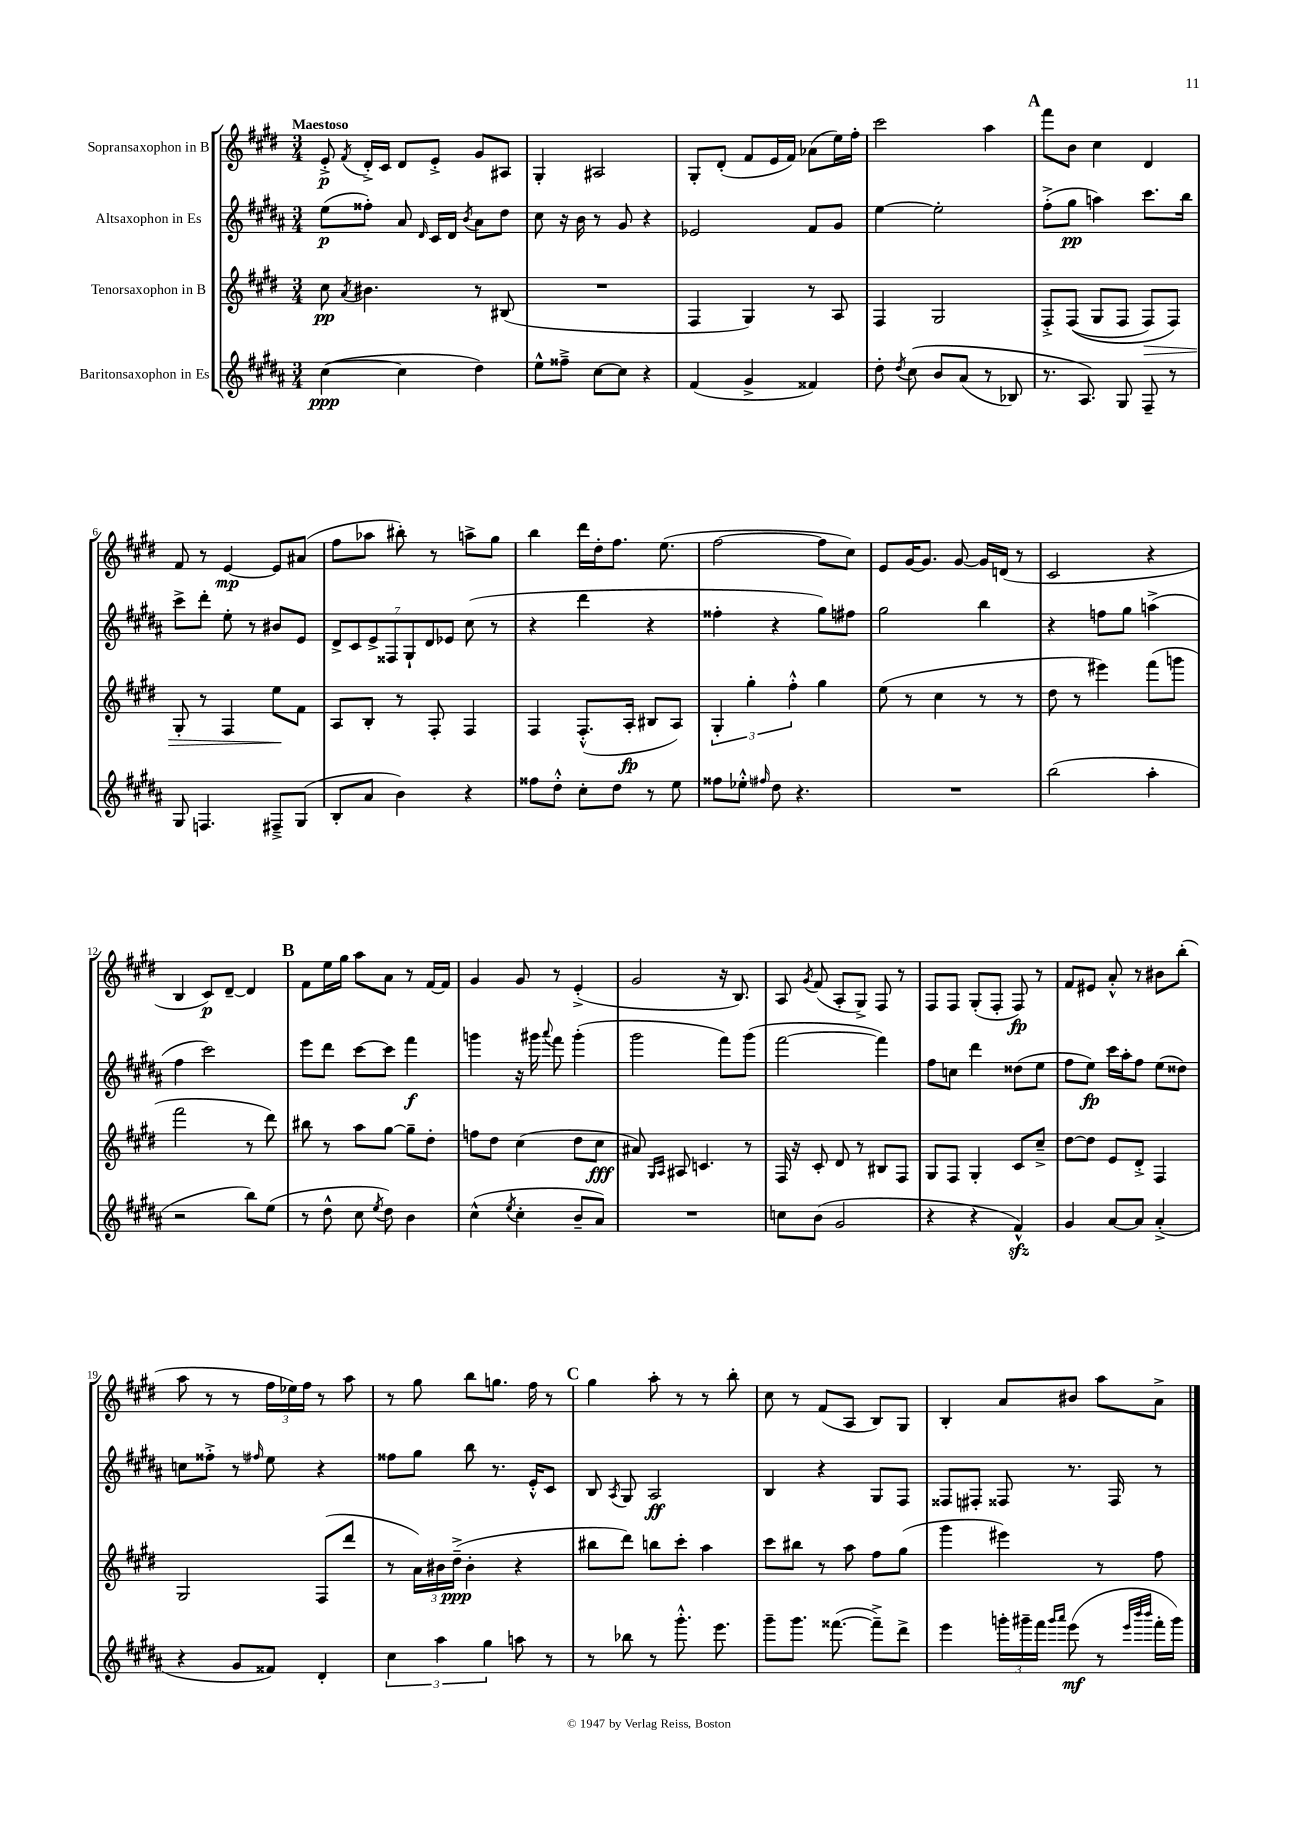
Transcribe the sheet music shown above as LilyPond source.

<<
\new StaffGroup <<
\new Staff = "s0" \with { instrumentName = "Sopransaxophon in B" } {
    \clef treble \key e \major \numericTimeSignature \time 3/4 \tempo "Maestoso"
    \autoBeamOff e'8-.->\p \acciaccatura { fis'8 } dis'16[-.-> cis'16] dis'8[ e'8]-.-> gis'8[ ais8] |
    gis4-. ais2 |
    gis8[-. dis'8]-.( fis'8[ e'16 fis'16]) aes'8[( e''16) fis''16]-. |
    cis'''2 a''4 |
    \mark \markup { \bold "A" } fis'''8[ b'8] cis''4 dis'4 |
    fis'8 r8 e'4~\mp e'8[ ais'8]( |
    fis''8[ aes''8] bis''8-.) r8 a''8[-> gis''8] |
    b''4 dis'''16[ dis''16-. fis''8.] e''8.( |
    fis''2~ fis''8[ cis''8]) |
    e'8[ gis'16~ gis'8.] gis'8~ gis'16[ d'16]( r8 |
    cis'2 r4 |
    b4 cis'8[\p) dis'8]~-- dis'4 |
    \mark \markup { \bold "B" } fis'8[ e''16 gis''16] a''8[ a'8] r8 fis'16[~ fis'16] |
    gis'4 gis'8 r8 e'4-.->( |
    gis'2 r16 b8.) |
    a8 \acciaccatura { gis'8 } fis'8( a8[-. gis8]->) fis8 r8 |
    fis8[ fis8] gis8[-.( fis8]-. fis8\fp) r8 |
    fis'8[ eis'8] a'8-.-^ r8 bis'8[ b''8]-.( |
    a''8 r8 r8 \tuplet 3/2 { fis''16[ ees''16) fis''16] } r8 a''8 |
    r8 gis''8 b''8[ g''8.] fis''16 r8 |
    \mark \markup { \bold "C" } gis''4 a''8-. r8 r8 b''8-. |
    cis''8 r8 fis'8[( a8] b8[) gis8] |
    b4-. a'8[ bis'8] a''8[ a'8]-> \bar "|." |
}
\new Staff = "s1" \with { instrumentName = "Altsaxophon in Es" } {
    \clef treble \key b \major \numericTimeSignature \time 3/4
    \autoBeamOff e''8[\p( fisis''8]-.) ais'8 \grace { dis'16 } cis'16[ dis'16] \acciaccatura { b'8 } ais'8[ dis''8] |
    cis''8 r16 b'16 r8 gis'8 r4 |
    ees'2 fis'8[ gis'8] |
    e''4~ e''2-. |
    \mark \markup { \bold "A" } fis''8[-.->( gis''8]\pp a''4) cis'''8.[ b''16] |
    cis'''8[-> dis'''8]-. e''8-. r8 bis'8[ e'8] |
    \tuplet 7/4 { dis'8[-> cis'8 e'8-> fisis8 gis8-! dis'8 ees'8] } cis''8( r8 |
    r4 dis'''4 r4 |
    fisis''4-. r4 gis''8[) fis''8] |
    gis''2 b''4 |
    r4 f''8[ gis''8] a''4->( |
    fis''4 cis'''2) |
    \mark \markup { \bold "B" } e'''8[ dis'''8] cis'''8[~ cis'''8] fis'''4\f |
    g'''4 r16 gis'''16 \appoggiatura { ais'''8 } fis'''8 gis'''4-.( |
    gis'''2 fis'''8[) gis'''8]( |
    fis'''2~ fis'''4) |
    fis''8[ c''8] dis'''4 disis''8[( e''8] |
    fis''8[ e''8]\fp) cis'''16[ ais''16-. fis''8] e''8[( disis''8]) |
    c''8[ fisis''8]-.-> r8 \grace { fis''16 } e''8 r4 |
    fisis''8[ gis''8] b''8 r8. e'16[-.-^ cis'8] |
    \mark \markup { \bold "C" } b8 \acciaccatura { ais8 } gis8 ais2\ff |
    b4 r4 gis8[ fis8] |
    fisis8[ fis8]-. fisis8 r8. fisis16 r8 \bar "|." |
}
\new Staff = "s2" \with { instrumentName = "Tenorsaxophon in B" } {
    \clef treble \key e \major \numericTimeSignature \time 3/4
    \autoBeamOff cis''8\pp \acciaccatura { a'8 } bis'4. r8 bis8( |
    R2. |
    fis4 gis4) r8 a8 |
    fis4 gis2 |
    \mark \markup { \bold "A" } fis8[-.-> fis8](\( gis8[ fis8] fis8[\>) fis8]\) |
    gis8-. r8 fis4 e''8[\! fis'8] |
    a8[ b8]-. r8 fis8-. fis4 |
    fis4 fis8.[-.-^( a16]-.\fp bis8[ a8]) |
    \tuplet 3/2 { gis4-. gis''4-. fis''4-.-^ } gis''4 |
    e''8( r8 cis''4 r8 r8 |
    dis''8 r8 eis'''4) fis'''8[( g'''8] |
    fis'''2 r8 dis'''8) |
    \mark \markup { \bold "B" } bis''8 r8 a''8[ gis''8]~ gis''8[-- dis''8]-. |
    f''8[ dis''8] cis''4( dis''8[ cis''8]\fff |
    ais'8) \grace { gis16[ a16] } ais8 c'4. r8 |
    fis16 r16 cis'8-. dis'8 r8 bis8[ fis8] |
    gis8[ fis8] gis4-. cis'8[ cis''8]---> |
    dis''8[~ dis''8] e'8[ dis'8]-.-> fis4 |
    gis2 fis8[( dis'''8] |
    r8 \tuplet 3/2 { a'16[) bis'16 dis''16]--->\ppp( } bis'4-. r4 |
    \mark \markup { \bold "C" } bis''8[ dis'''8]) b''8[ cis'''8]-. a''4 |
    cis'''8[ bis''8] r8 a''8 fis''8[ gis''8]( |
    gis'''4 eis'''4) r8 fis''8 \bar "|." |
}
\new Staff = "s3" \with { instrumentName = "Baritonsaxophon in Es" } {
    \clef treble \key b \major \numericTimeSignature \time 3/4
    \autoBeamOff cis''4~\ppp( cis''4 dis''4) |
    e''8[-^ fisis''8]---> cis''8[~ cis''8] r4 |
    fis'4( gis'4-> fisis'4) |
    dis''8-. \acciaccatura { dis''8 } cis''8\( b'8[ ais'8]( r8 bes8) |
    \mark \markup { \bold "A" } r8. ais8.\) gis8 fis8-- r8 |
    gis8 f4. fis8[---> gis8]( |
    b8[-. ais'8] b'4) r4 |
    fisis''8[ dis''8]-.-^ cis''8[-. dis''8] r8 e''8 |
    fisis''8[ ees''8]-.-^ \grace { fis''16 } dis''8 r4. |
    R2. |
    b''2( ais''4-. |
    r2 b''8[) e''8]( |
    \mark \markup { \bold "B" } r8 dis''8-^ cis''8 \acciaccatura { e''8 } dis''8) b'4 |
    cis''4-^( \acciaccatura { e''8 } cis''4-. b'8[-- ais'8]) |
    R2. |
    c''8[ b'8]( gis'2 |
    r4 r4 fis'4-^\sfz) |
    gis'4 ais'8[~ ais'8] ais'4-.->( |
    r4 gis'8[ fisis'8]) dis'4-. |
    \tuplet 3/2 { cis''4 ais''4 gis''4 } a''8 r8 |
    \mark \markup { \bold "C" } r8 bes''8 r8 gis'''8.-.-^ e'''8. |
    gis'''8[-- gis'''8.] fisis'''8.~( fisis'''8[--->) dis'''8]-> |
    e'''4 \tuplet 3/2 { g'''16[-. gis'''16-- fis'''16] } \grace { gis'''16[ ais'''16] } e'''8\mf( r8 \grace { e'''32[ b'''32 b'''32] } fis'''16[-. gis'''16]) \bar "|." |
}
>>
>>
